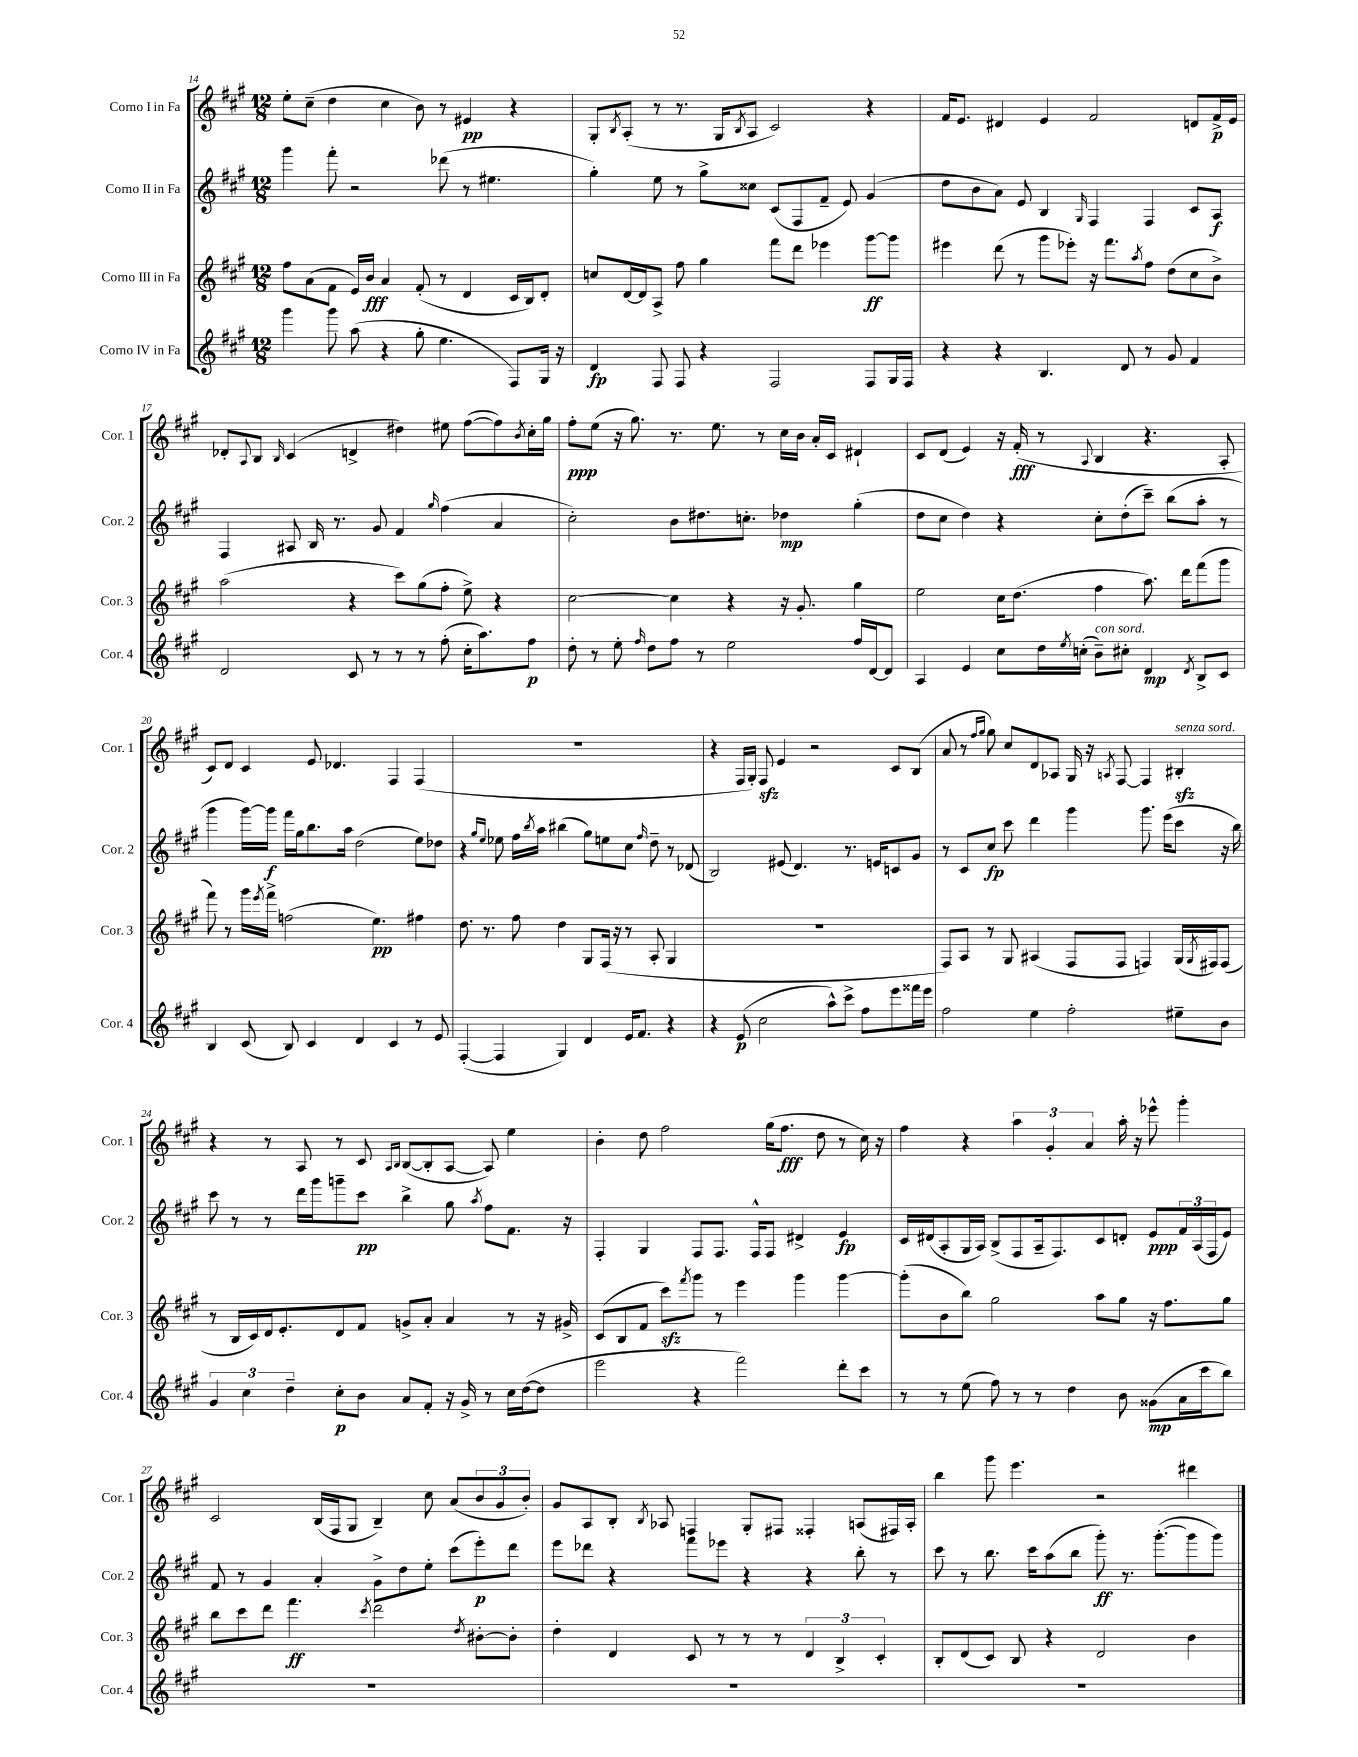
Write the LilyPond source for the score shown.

<<
\new StaffGroup <<
\new Staff = "s0" \with { instrumentName = "Corno I in Fa" shortInstrumentName = "Cor. 1" } {
    \clef treble \key a \major \numericTimeSignature \time 12/8
    e''8-. cis''8--( d''4 cis''4 b'8) r8 eis'4\pp r4 |
    gis8-. \acciaccatura { b8 } a8-.( r8 r8. gis16 \acciaccatura { b8 } a8 cis'2) r4 |
    fis'16 e'8. dis'4 e'4 fis'2 d'8 fis'16->\p e'16 |
    des'8-. \appoggiatura { a8 } b8 \grace { b16 } cis'4( d'4-> dis''4) eis''8 fis''8~( fis''8) \acciaccatura { b'8 } cis''16-. gis''16 |
    fis''8-.\ppp e''8( r16 gis''8.) r8. e''8. r8 cis''16 b'16 a'16-. cis'16 dis'4-! |
    cis'8 d'8( e'4) r16 fis'16-.\fff( r8 \appoggiatura { a8 } b4 r4. a8-. |
    cis'8) d'8 cis'4 e'8 des'4. fis4 fis4( |
    R1. |
    r4 fis16 gis16-.) fis8\sfz e'4 r2 cis'8 b8( |
    a'8 r8 \grace { fis''16 gis''16 } gis''8) cis''8 d'8 aes8 gis16 r16 \acciaccatura { a8 } fis8~ fis4 bis4-.\sfz^\markup { \italic "senza sord." } |
    r4 r8 a8 r8 cis'8 \grace { a16 b16 } b8~( b8-. a8~ a8) e''4 |
    b'4-. d''8 fis''2 gis''16( fis''8.\fff d''8 r8 cis''16) r16 |
    fis''4 r4 \tuplet 3/2 { a''4 gis'4-. a'4 } a''16-. r16 ees'''8-^ gis'''4-. |
    cis'2 b16( fis16 gis8 b4--) cis''8 a'8( \tuplet 3/2 { b'8 gis'8 b'8-.) } |
    gis'8 a8 b8-. \acciaccatura { b8 } aes8 f4 gis8-. fis8 fisis4-. a8( fis16) a16-. |
    b''4 gis'''8 e'''4. r2 dis'''4 \bar "|." |
}
\new Staff = "s1" \with { instrumentName = "Corno II in Fa" shortInstrumentName = "Cor. 2" } {
    \clef treble \key a \major \numericTimeSignature \time 12/8
    gis'''4 fis'''8-. r2 des'''8( r8 eis''4. |
    gis''4-.) e''8 r8 gis''8-> cisis''8 cis'8( fis8 fis'8-- e'8) gis'4( |
    d''8 b'8 a'8) e'8 b4 \grace { gis16 } fis4 fis4 cis'8 a8\f |
    fis4 ais8 b16 r8. gis'8 fis'4 \grace { gis''16 } fis''4( a'4 |
    cis''2-.) b'8 dis''8. c''8.-. des''4\mp gis''4-.( |
    d''8 cis''8 d''4) r4 cis''8-. d''8-.( cis'''8--) b''8( a''8-. r8 |
    gis'''4 gis'''16~) gis'''16\f fis'''16 gis''16 b''8. a''16 d''2( e''8) des''8 |
    r4 \grace { gis''16 e''16 } ees''8 fis''16 \acciaccatura { b''8 } a''16 bis''4( gis''8) e''8 cis''8 \grace { fis''16 } d''8-- r8 des'8( |
    b2) eis'8( d'4.) r8. e'16 c'8 gis'8 |
    r8 cis'8 cis''8\fp cis'''8 d'''4 gis'''4 gis'''8. e'''16( cis'''8 r16 b''16) |
    cis'''8 r8 r8 d'''16 gis'''16 g'''8-- cis'''8\pp b''4-> gis''8 \acciaccatura { a''8 } fis''8 fis'8. r16 |
    fis4-. gis4 fis8 fis8. fis16-^ fis8 dis'4-> e'4\fp |
    cis'16 dis'16( a8-. gis16 a16) b8->( fis8 a16-- fis8.) cis'8 d'8-. e'8\ppp \tuplet 3/2 { fis'16 a16( fis16 } e'8) |
    fis'8 r8 gis'4 a'4-. gis'8-> d''8 e''8-. cis'''8( e'''8-.\p) d'''8 |
    e'''8 des'''8 r4 fis'''8 ees'''8 r4 r4 b''8-. r8 |
    cis'''8 r8 b''8. cis'''16 a''8( b''8 gis'''8-.\ff) r8. gis'''8.~-.( gis'''8 gis'''8) \bar "|." |
}
\new Staff = "s2" \with { instrumentName = "Corno III in Fa" shortInstrumentName = "Cor. 3" } {
    \clef treble \key a \major \numericTimeSignature \time 12/8
    fis''8 a'8( fis'8 e'16) b'16\fff a'4 fis'8-.( r8 d'4 cis'16 b16) d'8-. |
    c''8 d'16~ d'16 a8-> fis''8 gis''4 fis'''8 d'''8 ees'''4 gis'''8~\ff gis'''8 |
    eis'''4 d'''8( r8 gis'''8 ees'''8-.) r16 fis'''8. \acciaccatura { a''8 } fis''8 d''8( cis''8 b'8->) |
    a''2( r4 cis'''8) gis''8( fis''8-. e''8->) r4 |
    cis''2~ cis''4 r4 r16 gis'8.-. gis''4 |
    e''2 cis''16 d''8.( fis''4 a''8.) d'''16 fis'''8( gis'''8 |
    fis'''8) r8 gis'''16 \acciaccatura { e'''8 } fis'''16-> f''2( e''4.\pp) fis''4 |
    d''8. r8. fis''8 d''4 gis8 fis16( r16 r8 a8-. gis4 |
    R1. |
    fis8) a8 r8 gis8 ais4( fis8 fis8 f4) gis16( \acciaccatura { gis8 } fis16) fis8( |
    r8 b16 cis'16) d'16 e'8.-. d'8 fis'8 g'8-> a'8-. a'4 r8 r16 gis'16-> |
    cis'8( b8 fis'8 cis'''8\sfz) \acciaccatura { fis'''8 } gis'''8 r8 e'''4 gis'''4 gis'''4~ |
    gis'''8-.( b'8 b''8) gis''2 a''8 gis''8 r16 fis''8. gis''8 |
    b''8 cis'''8 d'''8 fis'''4.\ff \acciaccatura { cis'''8 } d'''2 \acciaccatura { d''8 } bis'8~-. bis'8-. |
    d''4-. d'4 cis'8 r8 r8 r8 \tuplet 3/2 { d'4 b4-> cis'4-. } |
    b8-. d'8( cis'8) b8 r4 d'2 b'4 \bar "|." |
}
\new Staff = "s3" \with { instrumentName = "Corno IV in Fa" shortInstrumentName = "Cor. 4" } {
    \clef treble \key a \major \numericTimeSignature \time 12/8
    gis'''4 gis'''8 a''8( r4 gis''8-. e''4. fis8) gis16 r16 |
    d'4\fp fis8 fis8 r4 fis2 fis8 gis16 fis16 |
    r4 r4 b4. d'8 r8 gis'8 fis'4 |
    d'2 cis'8 r8 r8 r8 fis''8-.( cis''16-. a''8.) fis''8\p |
    d''8-. r8 e''8-. \grace { fis''16 } d''8 fis''8 r8 e''2 fis''16 d'16~ d'8 |
    a4 e'4 cis''8 d''16 \acciaccatura { e''8 } c''16-.( b'8--^\markup { \italic "con sord." }) cis''8-. d'4\mp \acciaccatura { d'8 } b8-> cis'8 |
    b4 cis'8( b8) cis'4 d'4 cis'4 r8 e'8 |
    fis4~-.( fis4 gis4) d'4 e'16 fis'8. r4 |
    r4 e'8\p( cis''2 a''8-^) cis'''8-> fis''8 e'''8 fisis'''16 e'''16 |
    fis''2 e''4 fis''2-. eis''8-- b'8 |
    \tuplet 3/2 { gis'4 cis''4 d''4-- } cis''8-.\p b'8 a'8 fis'8-. r16 gis'16-> r8 cis''16 d''16~( d''8 |
    e'''2 r4 fis'''2) d'''8-. cis'''8 |
    r8 r8 e''8( fis''8) r8 r8 d''4 b'8 gisis'8\mp( a'16 cis'''16 b''8) |
    R1. |
    R1. |
    R1. \bar "|." |
}
>>
>>
\layout { \context { \Score currentBarNumber = #14 } }
